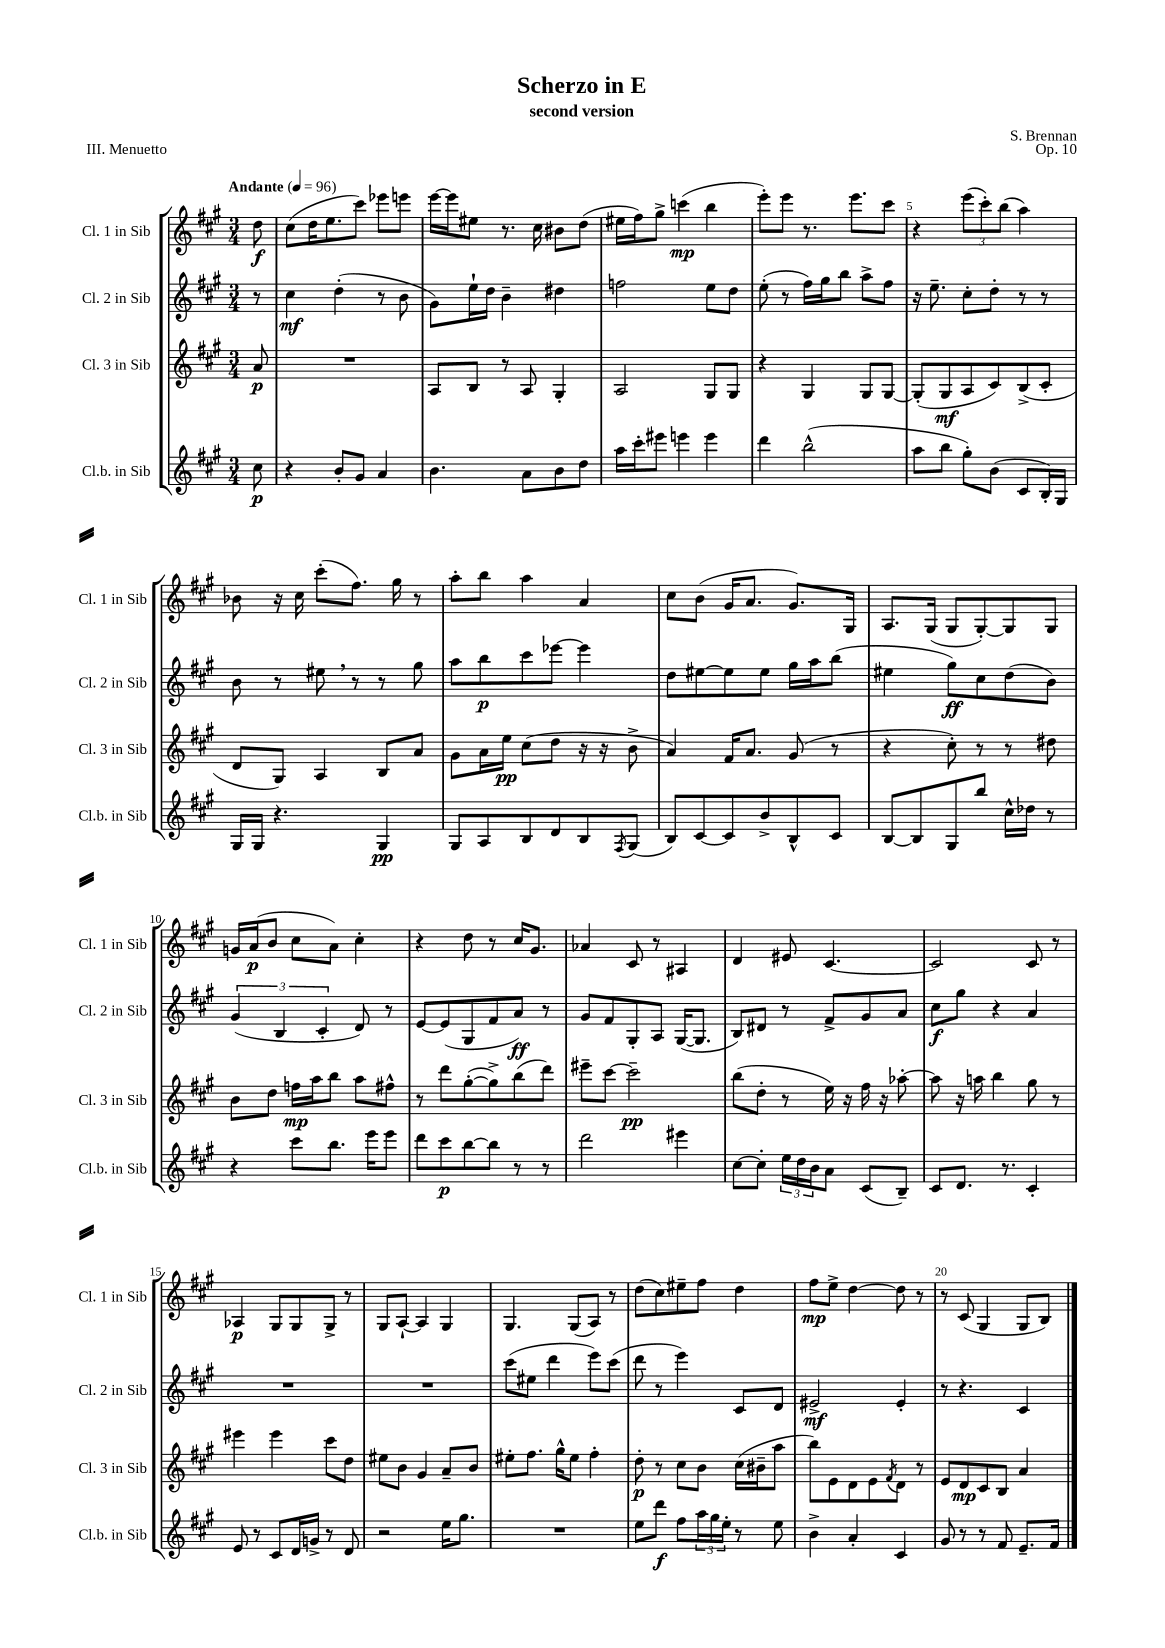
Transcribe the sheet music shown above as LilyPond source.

\header { title = "Scherzo in E" composer = "S. Brennan" subtitle = "second version" opus = "Op. 10" piece = "III. Menuetto" }
<<
\new StaffGroup <<
\new Staff = "s0" \with { instrumentName = "Cl. 1 in Sib" shortInstrumentName = "Cl. 1 in Sib" } {
    \clef treble \key a \major \numericTimeSignature \time 3/4 \partial 8 \tempo "Andante" 4 = 96
    d''8\f |
    cis''8( d''16 e''8. cis'''8) ees'''8 e'''8 |
    e'''16~ e'''16 eis''8 r8. cis''16 bis'8 d''8( |
    eis''16 fis''16) gis''8-> c'''4\mp( b''4 |
    e'''8-.) e'''8 r8. e'''8. cis'''8 |
    r4 \tuplet 3/2 { e'''8( cis'''8-.) b''8( } a''4) |
    bes'8 r16 cis''16 cis'''8-.( fis''8.) gis''16 r8 |
    a''8-. b''8 a''4 a'4 |
    cis''8 b'8( gis'16 a'8. gis'8.) gis16 |
    a8. gis16( gis8 gis8~-.) gis8 gis8 |
    g'16 a'16\p( b'8 cis''8 a'8) cis''4-. |
    r4 d''8 r8 cis''16 gis'8. |
    aes'4 cis'8 r8 ais4 |
    d'4 eis'8 cis'4.~ |
    cis'2 cis'8 r8 |
    aes4\p gis8 gis8 gis8-> r8 |
    gis8 a8~-! a4 gis4 |
    gis4. gis8( a8) r8 |
    d''8( cis''8) eis''8-- fis''8 d''4 |
    fis''8\mp e''8-> d''4~ d''8 r8 |
    r8 cis'8( gis4 gis8 b8) \bar "|." |
}
\new Staff = "s1" \with { instrumentName = "Cl. 2 in Sib" shortInstrumentName = "Cl. 2 in Sib" } {
    \clef treble \key a \major \numericTimeSignature \time 3/4 \partial 8
    r8 |
    cis''4\mf d''4-.( r8 b'8 |
    gis'8) e''16-! d''16 b'4-- dis''4 |
    f''2 e''8 d''8 |
    e''8-.( r8 fis''16) gis''16 b''8 a''8-> fis''8 |
    r16 e''8.-- cis''8-. d''8-. r8 r8 |
    b'8 r8 eis''8 \breathe r8 r8 gis''8 |
    a''8 b''8\p cis'''8 ees'''8~ ees'''4 |
    d''8 eis''8~ eis''8 eis''8 gis''16 a''16 b''8( |
    eis''4 gis''8\ff) cis''8 d''8( b'8) |
    \tuplet 3/2 { gis'4( b4 cis'4-. } d'8) r8 |
    e'8~ e'8( gis8 fis'8 a'8\ff) r8 |
    gis'8 fis'8 gis8-. a8 gis16~( gis8. |
    b8) dis'8 r8 fis'8-> gis'8 a'8 |
    cis''8\f gis''8 r4 a'4 |
    R2. |
    R2. |
    cis'''8( eis''8 d'''4 e'''8) cis'''8( |
    d'''8 r8 e'''4) cis'8 d'8 |
    eis'2->\mf eis'4-. |
    r8 r4. cis'4 \bar "|." |
}
\new Staff = "s2" \with { instrumentName = "Cl. 3 in Sib" shortInstrumentName = "Cl. 3 in Sib" } {
    \clef treble \key a \major \numericTimeSignature \time 3/4 \partial 8
    a'8\p |
    R2. |
    a8 b8 r8 a8 gis4-. |
    a2 gis8 gis8 |
    r4 gis4 gis8 gis8~ |
    gis8-.( gis8\mf a8 cis'8) b8->( cis'8-. |
    d'8 gis8) a4 b8 a'8 |
    gis'8 a'16 e''16\pp cis''8( d''8 r16 r16 b'8-> |
    a'4) fis'16 a'8. gis'8( r8 |
    r4 cis''8-.) r8 r8 dis''8 |
    b'8 d''8 f''16\mp a''16 b''8 a''8 fis''8-^ |
    r8 d'''8 gis''8~-.( gis''8->) b''8( d'''8) |
    eis'''8-- cis'''8~ cis'''2--\pp |
    b''8( d''8-. r8 e''16) r16 fis''16 r16 aes''8~-. |
    aes''8 r16 a''16 b''4 gis''8 r8 |
    eis'''4 eis'''4 cis'''8 d''8 |
    eis''8 b'8 gis'4 a'8-- b'8 |
    eis''8-. fis''8. gis''16-^ eis''8 fis''4-. |
    d''8-.\p r8 cis''8 b'8 cis''16( bis'16-- a''8 |
    b''8) e'8 d'8 e'8 \acciaccatura { fis'8 } d'8 r8 |
    e'8 d'8\mp cis'8 b8 a'4 \bar "|." |
}
\new Staff = "s3" \with { instrumentName = "Cl.b. in Sib" shortInstrumentName = "Cl.b. in Sib" } {
    \clef treble \key a \major \numericTimeSignature \time 3/4 \partial 8
    cis''8\p |
    r4 b'8-. gis'8 a'4 |
    b'4. a'8 b'8 d''8 |
    a''16 cis'''16-. eis'''8 e'''4 e'''4 |
    d'''4 b''2-^( |
    a''8 b''8 gis''8-.) b'8( cis'8 b16-.) gis16 |
    gis16 gis16 r4. gis4\pp |
    gis8 a8 b8 d'8 b8 \acciaccatura { fis8 } gis8( |
    b8) cis'8~ cis'8 b'8-> b8-^ cis'8 |
    b8~ b8 gis8 b''8 cis''16-^ des''16 r8 |
    r4 cis'''8 b''8. e'''16 e'''8 |
    d'''8 cis'''8\p b''8~ b''8 r8 r8 |
    d'''2 eis'''4 |
    cis''8~ cis''8-. \tuplet 3/2 { e''16 d''16 b'16 } a'8 cis'8( b8--) |
    cis'8 d'8. r8. cis'4-. |
    e'8 r8 cis'8 d'16 g'16-> r8 d'8 |
    r2 e''16 gis''8. |
    R2. |
    e''8 d'''8\f fis''8 \tuplet 3/2 { a''16 gis''16 e''16-. } r8 e''8 |
    b'4-> a'4-. cis'4 |
    gis'8 r8 r8 fis'8 e'8.-- fis'16 \bar "|." |
}
>>
>>
\layout { \context { \Score \override BarNumber.break-visibility = ##(#f #t #t) barNumberVisibility = #(every-nth-bar-number-visible 5) } }
